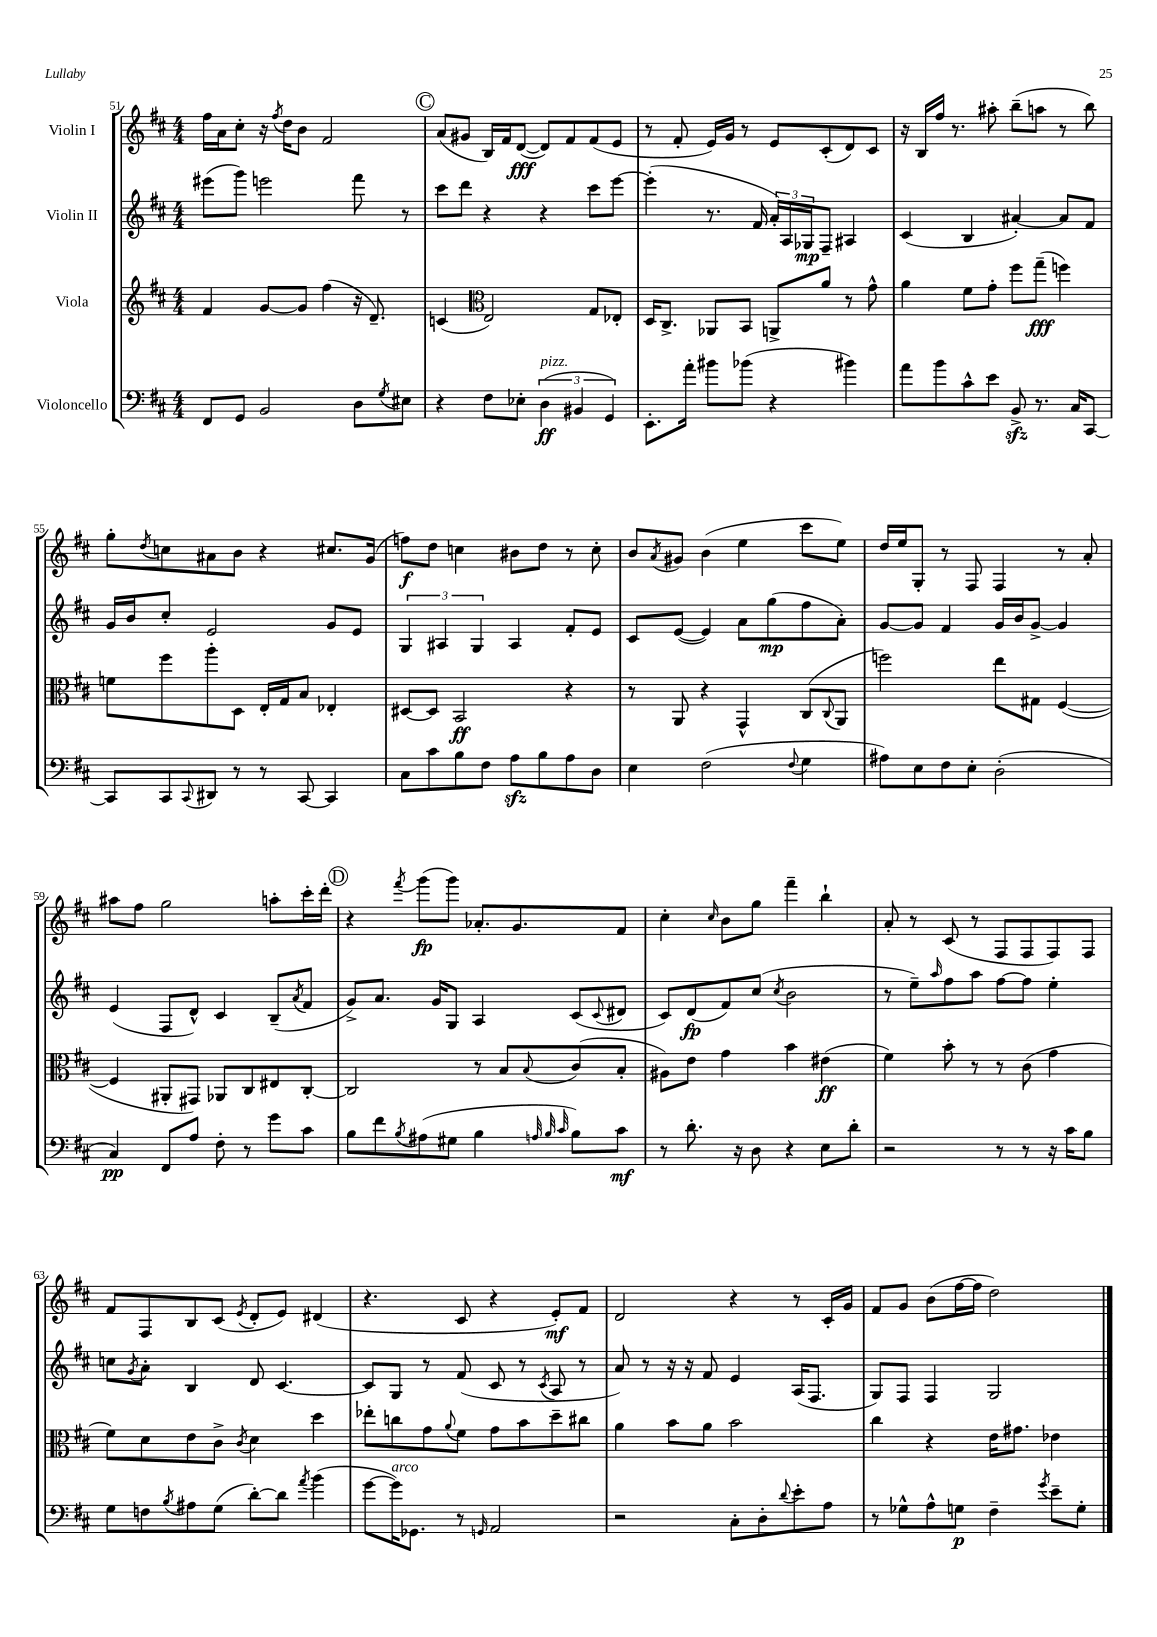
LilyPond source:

<<
\new StaffGroup <<
\new Staff = "s0" \with { instrumentName = "Violin I" } {
    \clef treble \key d \major \numericTimeSignature \time 4/4
    fis''16 a'16 cis''8-. r16 \acciaccatura { fis''8 } d''16 b'8 fis'2 |
    \mark \markup { \circle "C" } a'8( gis'8 b16) fis'16 d'8~\fff( d'8) fis'8 fis'8( e'8 |
    r8 fis'8-. e'16) g'16 r8 e'8 cis'8-.( d'8) cis'8 |
    r16 b16 fis''16 r8. ais''8-. b''8--( a''8 r8 b''8) |
    g''8-. \acciaccatura { d''8 } c''8 ais'8 b'8 r4 cis''8. g'16( |
    f''8\f) d''8 c''4 bis'8 d''8 r8 c''8-. |
    b'8 \acciaccatura { a'8 } gis'8 b'4( e''4 cis'''8 e''8) |
    d''16 e''16 g8-. r8 fis8 fis4 r8 a'8-. |
    ais''8 fis''8 g''2 a''8-. cis'''16-. d'''16-. |
    \mark \markup { \circle "D" } r4 \acciaccatura { fis'''8 } g'''8\fp( g'''8) aes'8.-. g'8. fis'8 |
    cis''4-. \grace { cis''16 } b'8 g''8 fis'''4-- b''4-! |
    a'8-. r8 cis'8( r8 fis8 fis8 fis8) fis8 |
    fis'8 fis8 b8 cis'8( \acciaccatura { e'8 } d'8-. e'8) dis'4( |
    r4. cis'8 r4 e'8-.\mf) fis'8 |
    d'2 r4 r8 cis'16-. g'16 |
    fis'8 g'8 b'8( fis''16~ fis''16 d''2) \bar "|." |
}
\new Staff = "s1" \with { instrumentName = "Violin II" } {
    \clef treble \key d \major \numericTimeSignature \time 4/4
    eis'''8( g'''8) e'''2 fis'''8 r8 |
    \mark \markup { \circle "C" } cis'''8 d'''8 r4 r4 cis'''8 e'''8~ |
    e'''4-.( r8. fis'16 \tuplet 3/2 { a'16-.) a16 ges16\mp } fis8-- ais4 |
    cis'4( b4 ais'4~-.) ais'8 fis'8 |
    g'16 b'16 cis''8-. e'2 g'8 e'8 |
    \tuplet 3/2 { g4 ais4 g4 } ais4 fis'8-. e'8 |
    cis'8 e'8~( e'4) a'8 g''8\mp( fis''8 a'8-.) |
    g'8~ g'8 fis'4 g'16 b'16 g'8~-> g'4 |
    e'4( fis8 d'8-^) cis'4 b8--( \acciaccatura { a'8 } fis'8 |
    \mark \markup { \circle "D" } g'8->) a'8. g'16 g8 a4 cis'8( \appoggiatura { cis'8 } dis'8 |
    cis'8) d'8\fp( fis'8) cis''8( \acciaccatura { cis''8 } b'2 |
    r8 e''8--) \grace { a''16 } fis''8 a''8 fis''8~ fis''8 e''4-. |
    c''8 \acciaccatura { g'8 } a'8-. b4 d'8 cis'4.~ |
    cis'8 g8 r8 fis'8( cis'8 r8 \acciaccatura { cis'8 } a8 r8 |
    a'8) r8 r16 r16 fis'8 e'4 a16( fis8. |
    g8) fis8 fis4 g2 \bar "|." |
}
\new Staff = "s2" \with { instrumentName = "Viola" } {
    \clef treble \key d \major \numericTimeSignature \time 4/4
    fis'4 g'8~ g'8 fis''4( r16 d'8.--) |
    \mark \markup { \circle "C" } c'4( \clef alto e2) g8 ees8-. |
    d16 cis8.-> aes,8 b,8 a,8-> a'8 r8 g'8-^ |
    a'4 fis'8 g'8-. fis''8 g''8--\fff( f''4) |
    f'8 fis''8 a''8-. d8 e16-. g16 b8 ees4-. |
    dis8~ dis8 b,2\ff r4 |
    r8 a,8 r4 g,4-^ cis8( \appoggiatura { cis8 } a,8 |
    f''2) e''8 gis8 fis4~( |
    fis4 ais,8-. gis,8) aes,8 cis8 eis8 cis8~-. |
    \mark \markup { \circle "D" } cis2 r8 b8 \appoggiatura { b8 } cis'8( b8-. |
    ais8) e'8 g'4 b'4 eis'4\ff( |
    fis'4) b'8-. r8 r8 cis'8( g'4 |
    fis'8) d'8 e'8 cis'8-> \acciaccatura { cis'8 } d'4 d''4 |
    ees''8-. c''8 g'8 \appoggiatura { a'8 } fis'8 g'8 b'8 d''8-- cis''8 |
    a'4 b'8 a'8 b'2 |
    cis''4 r4 e'16 gis'8. ees'4 \bar "|." |
}
\new Staff = "s3" \with { instrumentName = "Violoncello" } {
    \clef bass \key d \major \numericTimeSignature \time 4/4
    fis,8 g,8 b,2 d8 \acciaccatura { g8 } eis8 |
    \mark \markup { \circle "C" } r4 fis8 ees8-. \tuplet 3/2 { d4\ff^\markup { \italic "pizz." }( bis,4 g,4) } |
    e,8.-. a'16-. bis'8 bes'8( r4 bis'4) |
    a'8 b'8 cis'8-^ e'8 b,8->\sfz r8. cis16 cis,8~ |
    cis,8 cis,8 \appoggiatura { cis,8 } dis,8 r8 r8 cis,8~ cis,4 |
    cis8 cis'8 b8 fis8 a8\sfz b8 a8 d8 |
    e4 fis2( \appoggiatura { fis8 } g4 |
    ais8) e8 fis8 e8-. d2-.( |
    cis4\pp) fis,8 a8 fis8-. r8 g'8 cis'8 |
    \mark \markup { \circle "D" } b8 fis'8 \acciaccatura { b8 } ais8( gis8 b4 \grace { a32 b32 cis'32 } b8) cis'8\mf |
    r8 d'8.-. r16 d8 r4 e8 d'8-. |
    r2 r8 r8 r16 cis'16 b8 |
    g8 f8 \acciaccatura { b8 } ais8 g8( d'8~-.) d'8 \acciaccatura { a'8 } b'4( |
    g'8~ g'16^\markup { \italic "arco" }) ges,8. r8 \grace { g,16 } a,2 |
    r2 cis8-. d8-. \appoggiatura { d'8 } e'8-. a8 |
    r8 ges8-^ a8-^ g8\p fis4-- \acciaccatura { g'8 } e'8-- g8-. \bar "|." |
}
>>
>>
\layout { \context { \Score currentBarNumber = #51 } }
